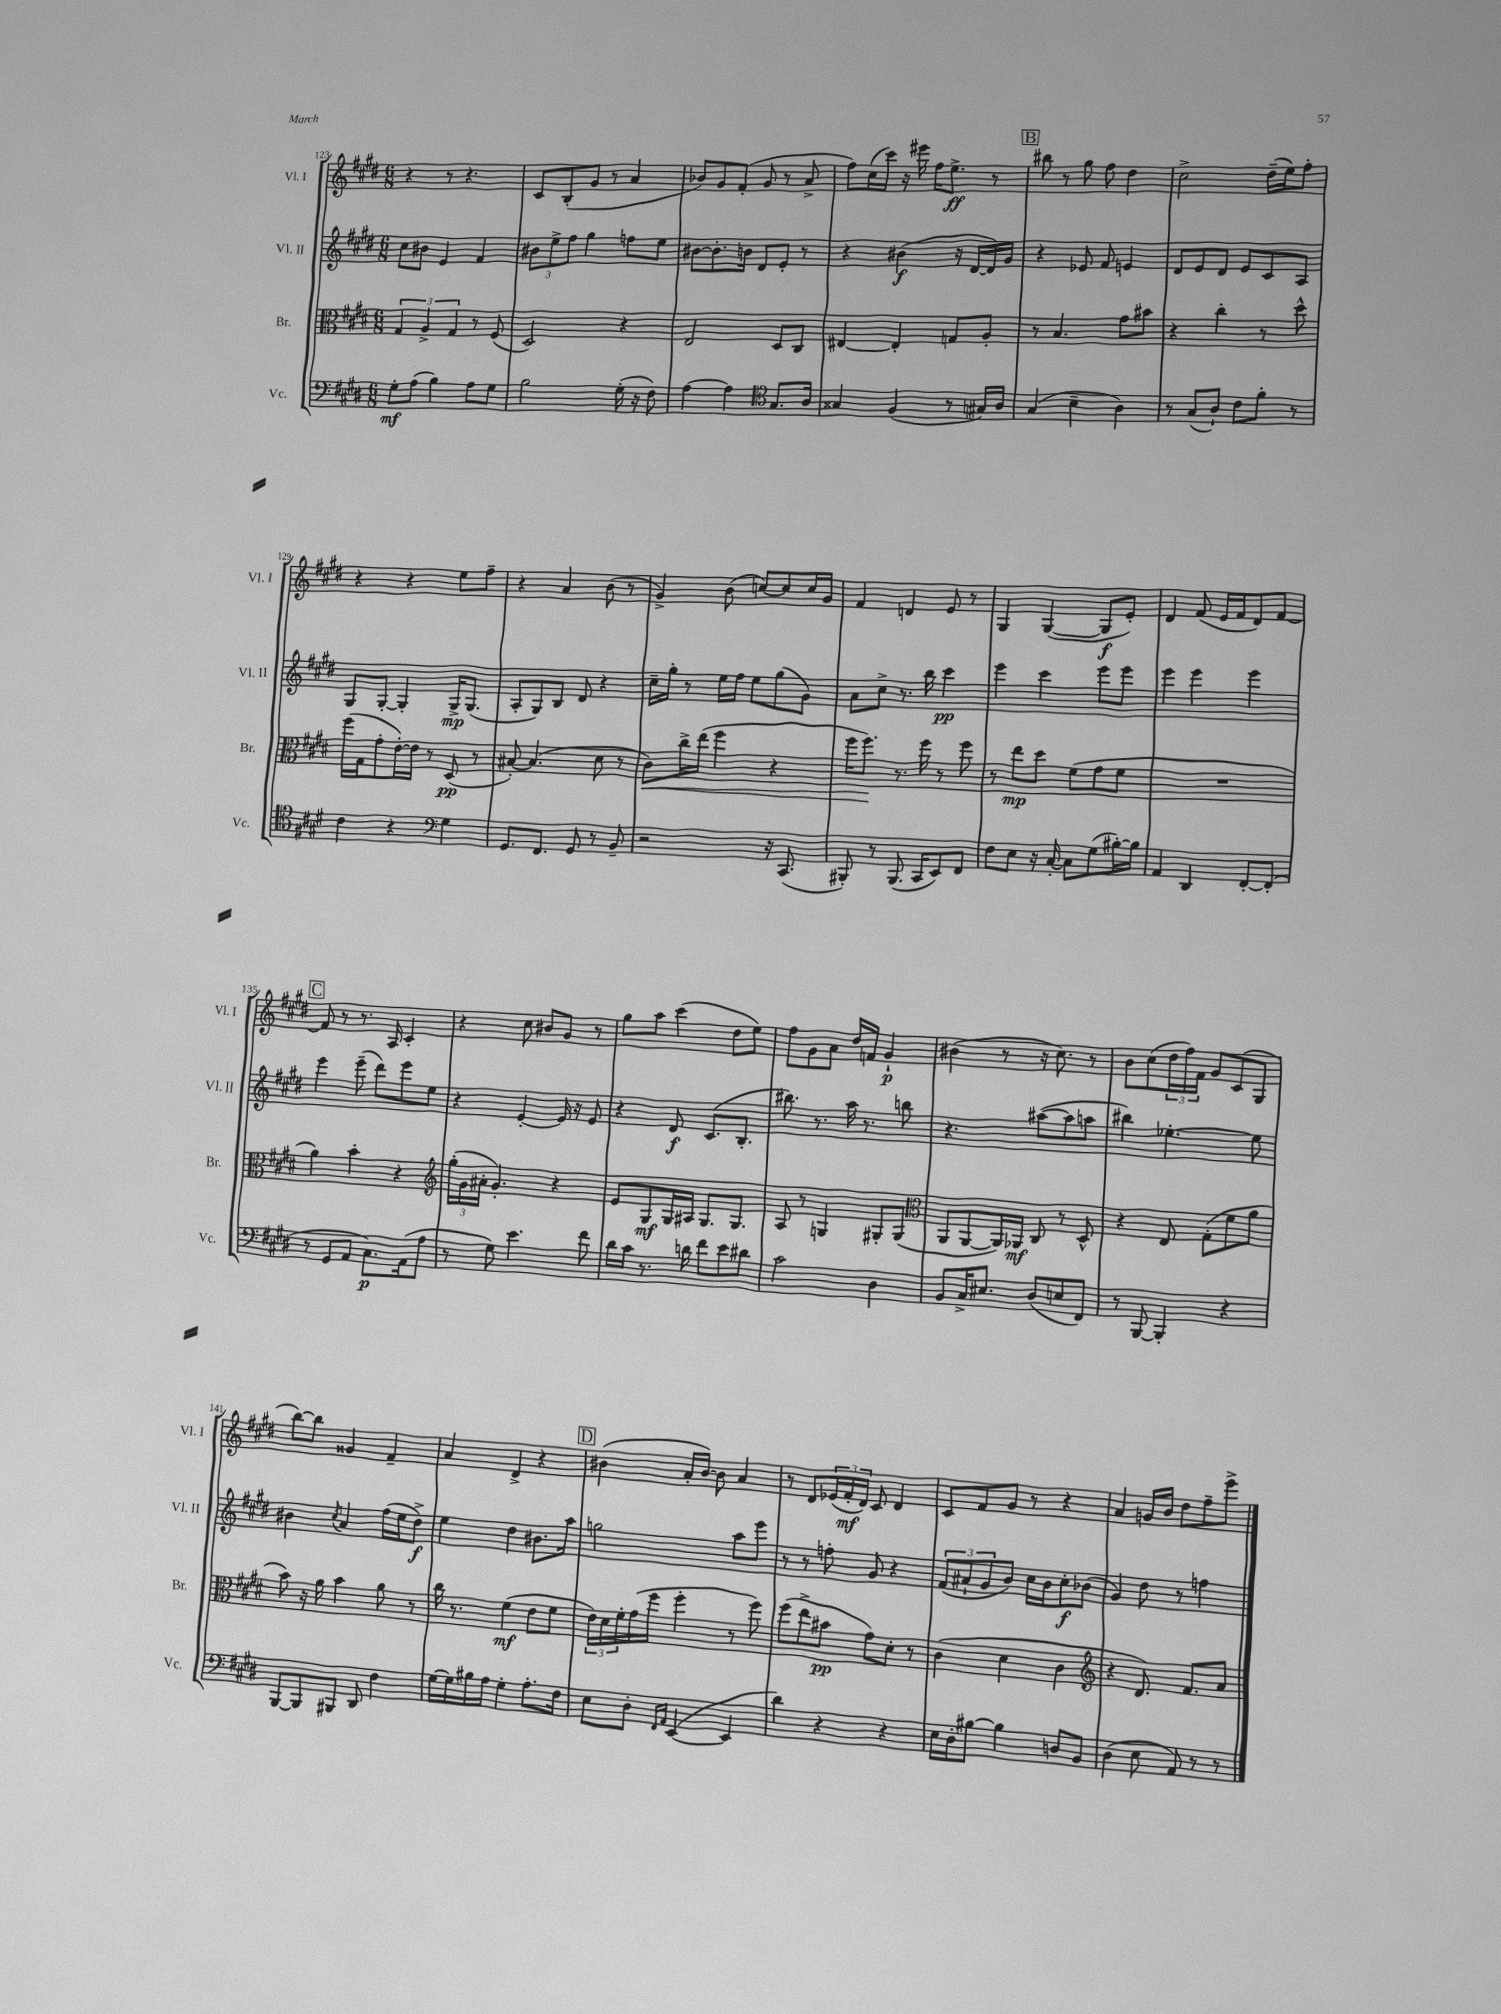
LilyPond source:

<<
\new StaffGroup <<
\new Staff = "s0" \with { instrumentName = "Vl. I" shortInstrumentName = "Vl. I" } {
    \clef treble \key e \major \numericTimeSignature \time 6/8
    r4 r8 r4. |
    cis'8 b8-.( gis'8 r8 a'4 |
    bes'8) gis'8 fis'8-.( gis'8 r8 a'8-> |
    fis''8) cis''16( cis'''16) r16 eis'''16 fis''16 e''8.->\ff r8 |
    \mark \markup { \box "B" } bis''8 r8 gis''8 fis''8 dis''4 |
    cis''2-> dis''16--( e''16) fis''8-. |
    r4 r4 e''8 fis''8-- |
    r4 a'4 b'8( r8 |
    gis'4->) b'8( c''8~) c''8 c''16 gis'16 |
    fis'4 d'4 e'8 r8 |
    gis4 gis4~( gis8\f e'8-.) |
    dis'4 fis'8( e'16 fis'16 dis'8) fis'8~ |
    \mark \markup { \box "C" } fis'8 r8 r8. a16 cis'4-. |
    r4 cis''8 bis'8 gis'8 r8 |
    gis''8 a''8 cis'''4( dis''8 e''8) |
    fis''8 gis'8 a'8 dis''16 f'16 gis'4-!\p |
    bis'4( r8 r16 cis''8.) r8 |
    b'8 cis''8( \tuplet 3/2 { dis''16 fis''16) fis'16 } gis'8 cis'8( gis8 |
    b''8~) b''8 gisis'4 fis'4-- |
    a'4 dis'4-> r4 |
    \mark \markup { \box "D" } bis'4( a'16-. bis'16~) bis'8 a'4 |
    r8 dis'8 \tuplet 3/2 { ees'16( fis'16-.\mf dis'16) } cis'8 dis'4 |
    cis'8 fis'8 gis'8 r8 r4 |
    a'4 g'16 b'16 dis''8 fis''8-- e'''8-> \bar "|." |
}
\new Staff = "s1" \with { instrumentName = "Vl. II" shortInstrumentName = "Vl. II" } {
    \clef treble \key e \major \numericTimeSignature \time 6/8
    cis''8 bis'8 e'4 fis'4 |
    \tuplet 3/2 { bis'8 e''8-> fis''8 } gis''4 f''8 e''8 |
    bis'8~ bis'8.-. b'16 dis'8 e'8-. r8 |
    r4 bis'4\f( r16 dis'16~ dis'16) gis'16 |
    \mark \markup { \box "B" } r4 ees'8 fis'8 e'4 |
    dis'8 e'8 dis'8 e'8 cis'8 a8 |
    gis8 gis8~-. gis4-. gis16->\mp gis8.( |
    a8-. gis8) b8 dis'8 r4 |
    cis''16-- gis''16-. r8 e''16 fis''16 e''8 gis''8( gis'8) |
    a'8 cis''8-> r8. b''16 cis'''4\pp |
    e'''4 cis'''4 e'''8 e'''8 |
    e'''4 e'''4 e'''4 |
    \mark \markup { \box "C" } e'''4 e'''8--( dis'''8) e'''8 e''8 |
    r4 e'4~-. e'16 r16 e'8 |
    r4 dis'8\f cis'8.( b8.-. |
    bis''8.) r8. a''16 r8. b''8 |
    r4. ais''8~( ais''8 a''8 |
    bis''4) ees''4.~-. ees''8 |
    bis'4 \acciaccatura { cis''8 } a'4 fis''16( e''16 dis''8->\f) |
    e''4 dis''4 bis'8. a''16 |
    \mark \markup { \box "D" } g''2 a''8 e'''8 |
    r8 r8 f''8-. gis'8 r4 |
    \tuplet 3/2 { fis'8( ais'8-! gis'8 } b'8) cis''16 b'16 cis''8-.\f bes'8( |
    gis'4) dis''8 r8 f''4 \bar "|." |
}
\new Staff = "s2" \with { instrumentName = "Br." shortInstrumentName = "Br." } {
    \clef alto \key e \major \numericTimeSignature \time 6/8
    \tuplet 3/2 { gis4 a4-> gis4 } r8 fis8( |
    dis2) r4 |
    e2 dis8 cis8 |
    eis4~ eis4-. g8 a8-. |
    \mark \markup { \box "B" } r8 b4. gis'8 bis'8 |
    r4 cis''4-. r8 dis''8-^ |
    fis''16( gis16 gis'8-. e'16~-.) e'16 r8 dis8\pp( r8 |
    bis8~-.) bis4.( dis'8 r8 |
    cis'8\<) cis''16-> e''16( fis''4 r4 |
    fis''16 fis''8.\!) r8. fis''16 r8 fis''8 |
    r8 e''8\mp dis''8 fis'8( gis'8 fis'8 |
    R2. |
    \mark \markup { \box "C" } a'4) b'4-. r4 |
    \clef treble \tuplet 3/2 { gis''16-.( gis'16 ais'16-. } gis'4.-.) r4 |
    e'8 gis8\mf gis16 ais16 gis8. gis8. |
    a8 r8 g4 gis8-. gis8( |
    \clef alto a,8 a,8~ a,16) aes,16\mf cis8 r8 dis8-^ |
    r4 e8 gis8-.( fis'8 a'8 |
    b'8) r16 a'16 b'4 a'8 r8 |
    cis''16 r8. fis'4\mf( e'8 fis'8 |
    \mark \markup { \box "D" } \tuplet 3/2 { e'16) dis'16 fis'16-. } gis'16( fis''16 fis''4-. r8 fis''8) |
    fis''8( e''8-> bis'8\pp gis'8) dis'8-. r8 |
    cis'4( dis'4 cis'4 |
    \clef treble r4 dis'8.) fis'8. a'8 \bar "|." |
}
\new Staff = "s3" \with { instrumentName = "Vc." shortInstrumentName = "Vc." } {
    \clef bass \key e \major \numericTimeSignature \time 6/8
    gis8-.\mf a8( b4) a8 gis8 |
    b2 gis16-.( r16 fis8) |
    a4~ a4 \clef tenor gis8. a16 |
    gisis4 fis4( r8 gis16) a16 |
    \mark \markup { \box "B" } gis4( b4-- a4) |
    r8 gis8( a8-!) cis'8 fis'8-. r8 |
    cis'4 r4 \clef bass gis4 |
    gis,8. fis,8. gis,8 r8 b,8-- |
    r2 r16 cis,8.( |
    bis,,8-.) r8 bis,,8.( cis,16 e,8) fis,8 |
    fis8 e8 r16 cis16~-. cis8 gis8( bis16~-.) bis16 |
    a,4 dis,4 fis,8~-. fis,8-.( |
    \mark \markup { \box "C" } r8 gis,8 a,8 cis8.\p) a,16( a8 |
    r8 gis8) e'4. fis'8 |
    dis'16 cis'16 r8. d'16 fis'8 e'8 dis'8 |
    cis'2 dis4 |
    b,8 cis16-> eis8. dis8( e8 fis,8) |
    r8 b,,8~ b,,4-. r4 |
    b,,8~ b,,8 bis,,8 dis,8 fis4 |
    gis16~ gis16 bis16 a16 gis4-. a8.-. fis16 |
    \mark \markup { \box "D" } e8 dis8-. \grace { fis,16 a,16 } e,4~( e,4 |
    dis'4) r4 r4 |
    e16 dis16-. bis8~ bis4 d8 b,8 |
    dis4( e8 a,8) r8 r8 \bar "|." |
}
>>
>>
\layout { \context { \Score currentBarNumber = #123 } }
